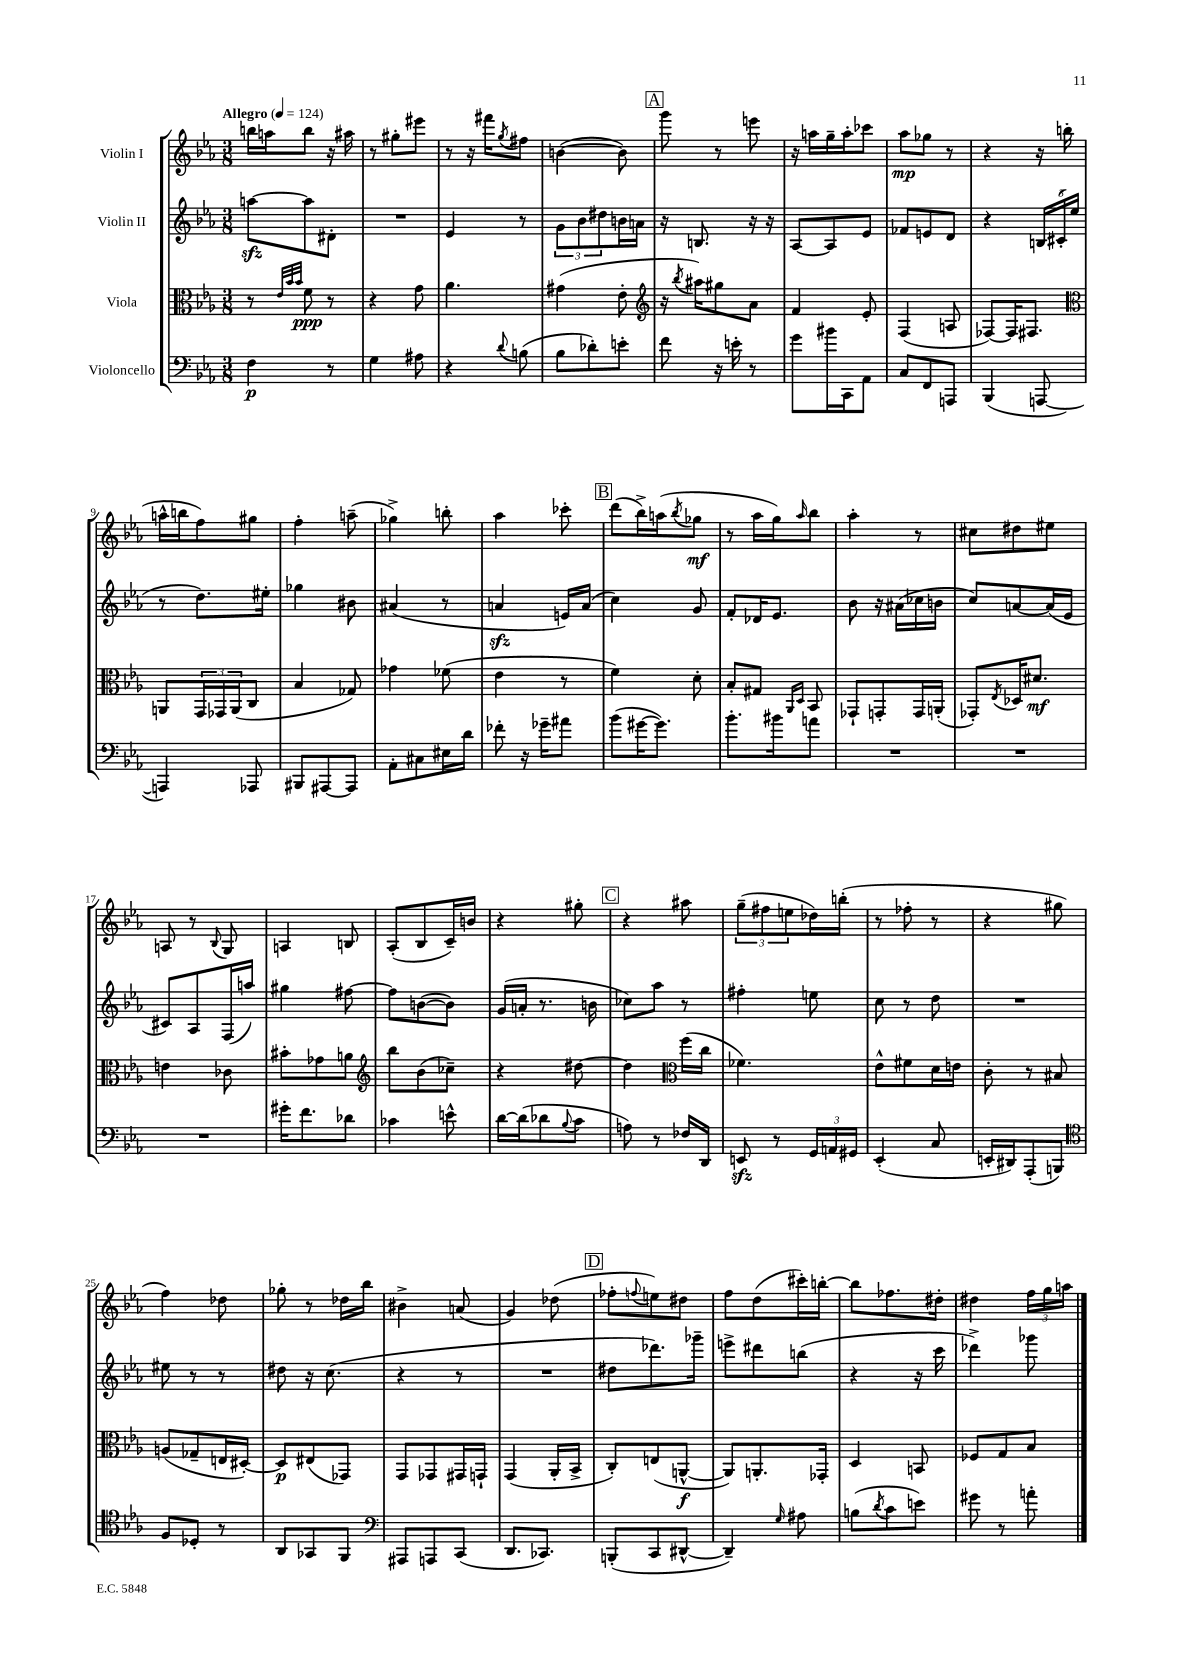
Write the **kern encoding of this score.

**kern	**dynam	**kern	**dynam	**kern	**kern	**dynam
*part4	*part4	*part3	*part3	*part2	*part1	*part1
*staff4	*staff4	*staff3	*staff3	*staff2	*staff1	*staff1
*I"Violoncello	*	*I"Viola	*	*I"Violin II	*I"Violin I	*
*clefF4	*	*clefC3	*	*clefG2	*clefG2	*
*k[b-e-a-]	*	*k[b-e-a-]	*	*k[b-e-a-]	*k[b-e-a-]	*
*M3/8	*	*M3/8	*	*M3/8	*M3/8	*
*MM124	*	*MM124	*	*MM124	*MM124	*
=1	=1	=1	=1	=1	=1	=1
!	!	!	!	!	!LO:TX:a:B:t=Allegro	!
4F\	p	8r	.	[8aanzz\L	16bbn\LL	.
.	.	.	.	.	16aan\J	.
.	.	32qqe-/LLL	.	.	.	.
.	.	32qqb-/	.	.	.	.
.	.	32qqb-/JJJ	.	.	.	.
.	.	8f\	ppp	8aa\]	8bb\J	.
8r	.	8r	.	8d#X'\J	16r	.
.	.	.	.	.	16aa#X\	.
=2	=2	=2	=2	=2	=2	=2
4G\	.	4r	.	4.r	8r	.
.	.	.	.	.	8gg#X'\L	.
8A#X\	.	8g\	.	.	8eee#X\J	.
=3	=3	=3	=3	=3	=3	=3
4r	.	4.a-\	.	4e-/	8r	.
.	.	.	.	.	16r	.
.	.	.	.	.	16fff#X\KL	.
8qqd/	.	.	.	.	8qgg/	.
(8Bn\	.	.	.	8r	8ff#X\J	.
=4	=4	=4	=4	=4	=4	=4
8B-\L	.	(4g#X\	.	12g\L	([4bn\	.
.	.	.	.	12b-\	.	.
8d-X'\)	.	.	.	.	.	.
.	.	.	.	12dd#X\	.	.
8en'\J	.	8e-'\	.	16bn\L	8b\])	.
.	.	.	.	16an\JJ	.	.
!!LO:REH:place=s1:t=A
=5	=5	=5	=5	=5	=5	=5
*	*	*clefG2	*	*	*	*
8f\	.	16r	.	16r	8ggg\	.
.	.	8qbb-/	.	.	.	.
.	.	16aa#X\KL)	.	8.Bn/	.	.
16r	.	8gg#X\	.	.	8r	.
16en'\	.	.	.	.	.	.
8r	.	8a-\J	.	16r	8eeen\	.
.	.	.	.	16r	.	.
=6	=6	=6	=6	=6	=6	=6
8g\L	.	4f/	.	[8A-/L	16r	.
.	.	.	.	.	16aan\LL	.
16b#X\L	.	.	.	8A-/]	16gg~\	.
16CC\J	.	.	.	.	16aa'\J	.
8AA-\J	.	8e-'/	.	8e-/J	8ccc-X\J	.
=7	=7	=7	=7	=7	=7	=7
8C/L	.	(4F/	.	8f-X/L	8aa-\L	mp
8FF/	.	.	.	8en/	8gg-X\J	.
8AAAn/J	.	8An/	.	8d/J	8r	.
=8	=8	=8	=8	=8	=8	=8
(4BBB-/	.	[8F-X/L)	.	4r	4r	.
.	.	16F-/K]	.	.	.	.
.	.	8.F#X/J	.	.	.	.
[8AAAn/	.	.	.	24Bn/LL	16r	.
.	.	.	.	(24c#X'/	.	.
.	.	.	.	.	(16bbn\	.
.	.	.	.	24ee-/JJ	.	.
!!LO:LB:g=z
=9	=9	=9	=9	=9	=9	=9
*	*	*clefC3	*	*	*	*
4AAAn/])	.	8AAn/L	.	8r	16aan^^\LL	.
.	.	.	.	.	16bbn\J	.
.	.	24GG/L	.	8.dd\L)	8ff\)	.
.	.	24GG-X/	.	.	.	.
.	.	(24AA/J	.	.	.	.
8AAA-X/	.	8C/J	.	.	8gg#X\J	.
.	.	.	.	16ee#X'\Jk	.	.
=10	=10	=10	=10	=10	=10	=10
8BBB#X/L	.	4B-/	.	4gg-X\	4ff'\	.
[8AAA#X/	.	.	.	.	.	.
8AAA#/J]	.	8G-X/)	.	8b#X\	(8aan~\	.
=11	=11	=11	=11	=11	=11	=11
8AA-'\L	.	4g-X\	.	(4a#X/	4gg-X^\)	.
8C#X\	.	.	.	.	.	.
16E#X\L	.	(8f-X\	.	8r	8bbn'\	.
16d\JJ	.	.	.	.	.	.
=12	=12	=12	=12	=12	=12	=12
8f-X'\	.	4e-\	.	4anzz/	4aa-\	.
16r	.	.	.	.	.	.
16g-X~\KL	.	.	.	.	.	.
8a#X\J	.	8r	.	16en/LL)	8ccc-X'\	.
.	.	.	.	(16a/JJ	.	.
!!LO:REH:place=s1:t=B
=13	=13	=13	=13	=13	=13	=13
(8b-\L	.	4f\)	.	4cc\)	(8ddd\L	.
[16g#X\K	.	.	.	.	16bb-^\L)	.
8.g#\J])	.	.	.	.	(16aan\J	.
.	.	.	.	.	8qbb-/	.
.	.	8d'\	.	8g/	8gg-X\J	mf
=14	=14	=14	=14	=14	=14	=14
8.b-'\L	.	8B-'/L	.	8f'/L	8r	.
.	.	8G#X/J	.	16d-X/K	16aa-\LL	.
16b#X\k	.	.	.	8.e-/J	16gg\J)	.
.	.	16qqAA-/LL	.	.	.	.
.	.	16qqD/JJ	.	.	16qqaa-/	.
8an\J	.	8BB-/	.	.	8bb-\J	.
=15	=15	=15	=15	=15	=15	=15
4.r	.	8GG-X`/L	.	8b-\	4aa-'\	.
.	.	8GGn'/	.	16r	.	.
.	.	.	.	(16a#X\LL	.	.
.	.	16GG/L	.	16cc-X\	8r	.
.	.	(16AAn'/JJ	.	16bn\JJ	.	.
=16	=16	=16	=16	=16	=16	=16
4.r	.	8GG-X'/L)	.	8cc/L)	8cc#X\L	.
.	.	8qE-/	.	.	.	.
.	.	16D-X/K	.	[8an/	8dd#X\	.
.	.	8.d#X/J	mf	.	.	.
.	.	.	.	(16a/L]	8ee#X\J	.
.	.	.	.	16e-/JJ	.	.
!!LO:LB:g=z
=17	=17	=17	=17	=17	=17	=17
4.r	.	4en\	.	8c#X/L)	8An/	.
.	.	.	.	8A-/	8r	.
.	.	.	.	.	8qqB-/	.
.	.	8c-X\	.	(16F/L	8G/	.
.	.	.	.	16aan/JJ)	.	.
=18	=18	=18	=18	=18	=18	=18
16g#X'\KL	.	8b#X'\L	.	4gg#X\	4An/	.
8.f\	.	.	.	.	.	.
.	.	8g-X\	.	.	.	.
8d-X\J	.	8an\J	.	[8ff#X\	8Bn/	.
=19	=19	=19	=19	=19	=19	=19
*	*	*clefG2	*	*	*	*
4c-X\	.	8bb-\L	.	8ff#\L]	(8A-'/L	.
.	.	(8b-\	.	([8bn\	8B-/	.
8en^^\	.	8cc-X~\J)	.	8b\J])	16c~/L)	.
.	.	.	.	.	16bn/JJ	.
=20	=20	=20	=20	=20	=20	=20
[16d\LL	.	4r	.	(16g/LL	4r	.
(16d\J]	.	.	.	16an'/JJ	.	.
8d-X\	.	.	.	8.r	.	.
8qqB-/	.	.	.	.	.	.
8c\J	.	[8dd#X\	.	.	8gg#X'\	.
.	.	.	.	16bn\	.	.
!!LO:REH:place=s1:t=C
=21	=21	=21	=21	=21	=21	=21
8An\)	.	4dd#\]	.	8cc-X\L)	4r	.
8r	.	.	.	8aa-\J	.	.
*	*	*clefC3	*	*	*	*
16F-X/LL	.	(16ff\LL	.	8r	8aa#X\	.
16DD/JJ	.	16cc\JJ	.	.	.	.
=22	=22	=22	=22	=22	=22	=22
8EEnzz/	.	4.f-X\)	.	4ff#X'\	(12gg~\L	.
.	.	.	.	.	12ff#X\	.
8r	.	.	.	.	.	.
.	.	.	.	.	12een\	.
24GG/LL	.	.	.	8een\	16dd-X\L)	.
24AAn/	.	.	.	.	.	.
.	.	.	.	.	(16bbn'\JJ	.
24GG#X/JJ	.	.	.	.	.	.
=23	=23	=23	=23	=23	=23	=23
(4EE-'/	.	8e-^^\L	.	8cc\	8r	.
.	.	8f#X\	.	8r	8ff-X'\	.
8C/	.	16d\L	.	8dd\	8r	.
.	.	16en\JJ	.	.	.	.
=24	=24	=24	=24	=24	=24	=24
16EEn'/LL	.	8c'\	.	4.r	4r	.
16DD#X/J)	.	.	.	.	.	.
(8AAA-'/	.	8r	.	.	.	.
8BBBn/J)	.	8B#X/	.	.	8gg#X\	.
!!LO:LB:g=z
=25	=25	=25	=25	=25	=25	=25
*clefC4	*	*	*	*	*	*
8F/L	.	(8An/L	.	8ee#X\	4ff\)	.
8D-X'/J	.	8G-X~/	.	8r	.	.
8r	.	16En/L	.	8r	8dd-X\	.
.	.	[16D#X'/JJ)	.	.	.	.
=26	=26	=26	=26	=26	=26	=26
8AA-/L	.	8D#/L]	p	8dd#X\	8gg-X'\	.
8GG-X/	.	(8E#X/	.	16r	8r	.
.	.	.	.	(8.cc\	.	.
8FF/J	.	8GG-X/J)	.	.	16dd-X\LL	.
.	.	.	.	.	16bb-\JJ	.
=27	=27	=27	=27	=27	=27	=27
*clefF4	*	*	*	*	*	*
8AAA#X/L	.	8GG/L	.	4r	4b#X^\	.
8AAAn/	.	8GG-X/	.	.	.	.
(8CC/J	.	16GG#X/L	.	8r	(8an/	.
.	.	16GGn`/JJ	.	.	.	.
=28	=28	=28	=28	=28	=28	=28
8.DD/L	.	(4GG/	.	4.r	4g/)	.
8.CC-X/J)	.	.	.	.	.	.
.	.	16AA-'/LL	.	.	(8dd-X\	.
.	.	16BB-^/JJ	.	.	.	.
!!LO:REH:place=s1:t=D
=29	=29	=29	=29	=29	=29	=29
(8BBBn'/L	.	8C'/L)	.	8dd#X\L	8ff-X'\L	.
.	.	.	.	.	8qqffn/	.
8CC/	.	(8En/	.	8.ddd-X\)	8een\)	.
[8DD#X^^/J	.	[8AAn^^/J	f	.	8dd#X\J	.
.	.	.	.	16ggg-X~\Jk	.	.
=30	=30	=30	=30	=30	=30	=30
4DD#~/])	.	8AA/L])	.	8eeen^\L	8ff\L	.
.	.	8.AAn'/	.	8ddd#X\	(8dd\	.
16qqG/	.	.	.	.	.	.
8A#X\	.	.	.	(8bbn\J	16ccc#X'\L)	.
.	.	16GG-X'/Jk	.	.	[16bbn'\JJ	.
=31	=31	=31	=31	=31	=31	=31
(8Bn\L	.	4D/	.	4r	8bb\L]	.
8qd/	.	.	.	.	.	.
8c\	.	.	.	.	8.ff-X\	.
8en\J)	.	8BBn/	.	16r	.	.
.	.	.	.	16ccc\	16dd#X'\Jk	.
=32	=32	=32	=32	=32	=32	=32
8g#X\	.	8F-X/L	.	4ddd-X^\)	4dd#X\	.
8r	.	8G/	.	.	.	.
8an'\	.	8B-/J	.	8ggg-X\	24ff\LL	.
.	.	.	.	.	24gg\	.
.	.	.	.	.	24aan\JJ	.
==	==	==	==	==	==	==
*-	*-	*-	*-	*-	*-	*-
